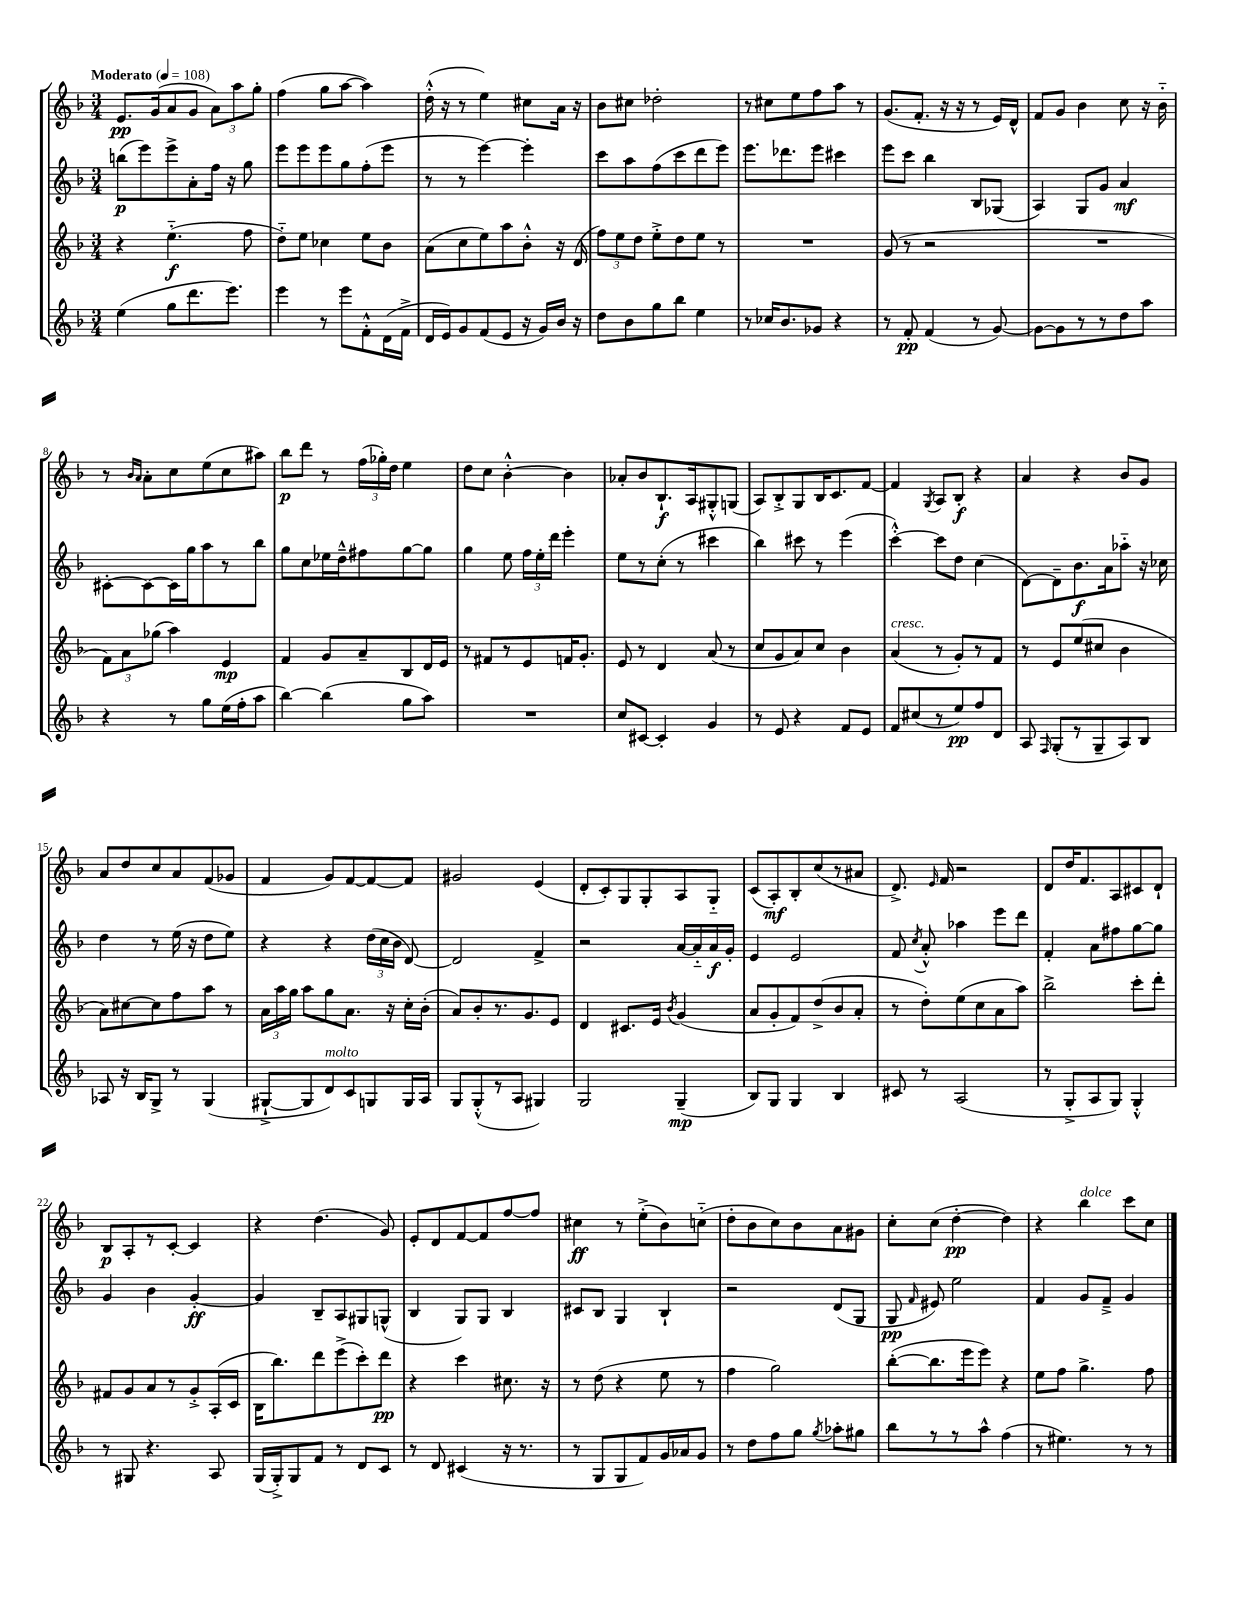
<<
\new StaffGroup <<
\new Staff = "s0" {
    \clef treble \key f \major \numericTimeSignature \time 3/4 \tempo "Moderato" 4 = 108
    \autoBeamOff e'8.[\pp g'16( a'8 g'8] \tuplet 3/2 { a'8[) a''8 g''8]-. } |
    f''4( g''8[ a''8]~ a''4) |
    d''16-.-^( r16 r8 e''4) cis''8[ a'16] r16 |
    bes'8[ cis''8] des''2-. |
    r8 cis''8[ e''8 f''8 a''8] r8 |
    g'8.[( f'8.]-. r16 r16 r8 e'16[) d'16]-^ |
    f'8[ g'8] bes'4 c''8 r16 bes'16-_ |
    r8 \grace { bes'16[ a'16] } a'8[-. c''8 e''8( c''8 ais''8]) |
    bes''8[\p d'''8] r8 \tuplet 3/2 { f''16[( ges''16-.) d''16] } e''4 |
    d''8[ c''8] bes'4~-.-^ bes'4 |
    aes'8[-. bes'8 bes8.-!\f a16 gis8-.-^ g8]( |
    a8[) bes8-.-> g8 bes16 c'8. f'8]~ |
    f'4 \acciaccatura { g8 } a8[ bes8]-.\f r4 |
    a'4 r4 bes'8[ g'8] |
    a'8[ d''8 c''8 a'8 f'8( ges'8] |
    f'4 g'8[) f'8~ f'8~ f'8] |
    gis'2 e'4( |
    d'8[-. c'8-.) g8 g8-. a8 g8]-_ |
    c'8[( a8-.\mf) bes8-. c''8( r8 ais'8] |
    d'8.->) \grace { e'16 } f'16 r2 |
    d'8[ d''16 f'8. a8 cis'8 d'8]-! |
    bes8[\p a8-. r8 c'8]~-. c'4 |
    r4 d''4.( g'8) |
    e'8[-. d'8 f'8~ f'8 f''8~ f''8] |
    cis''4\ff r8 e''8[-.->( bes'8) c''8]-_( |
    d''8[-. bes'8 c''8) bes'8 a'8 gis'8] |
    c''8[-. c''8]( d''4~-.\pp d''4) |
    r4 bes''4^\markup { \italic "dolce" } c'''8[ c''8] \bar "|." |
}
\new Staff = "s1" {
    \clef treble \key f \major \numericTimeSignature \time 3/4
    \autoBeamOff b''8[\p( e'''8) e'''8-> a'8-. f''16] r16 g''8 |
    e'''8[ e'''8 e'''8 g''8 f''8-.( e'''8] |
    r8 r8 e'''4~) e'''4-. |
    c'''8[ a''8 f''8( c'''8 d'''8 e'''8]) |
    e'''8.[ des'''8. e'''8] cis'''4 |
    e'''8[ c'''8] bes''4 bes8[ ges8]( |
    a4) g8[ g'8] a'4\mf |
    cis'8[~-. cis'8~ cis'16 g''16 a''8 r8 bes''8] |
    g''8[ c''8 ees''16 d''16---^ fis''8 g''8~ g''8] |
    g''4 e''8 \tuplet 3/2 { f''16[ e''16-. d'''16] } e'''4-. |
    e''8[ r8 c''8]-.( r8 cis'''4 |
    bes''4) cis'''8 r8 e'''4( |
    c'''4~-.-^) c'''8[ d''8] c''4( |
    d'8[~) d'8-- bes'8.\f a'16 aes''8]-_ r16 ces''16 |
    d''4 r8 e''16( r16 d''8[ e''8]) |
    r4 r4 \tuplet 3/2 { d''16[( c''16 bes'16] } d'8~) |
    d'2 f'4-> |
    r2 a'16[~ a'16-_ a'16\f g'16]-. |
    e'4 e'2 |
    f'8 \acciaccatura { c''8 } a'8-.-^ aes''4 e'''8[ d'''8] |
    f'4-. a'8[ fis''8 g''8~ g''8] |
    g'4 bes'4 g'4~-.\ff |
    g'4 bes8[-- a8 gis8 g8]-^( |
    bes4 g8[) g8] bes4 |
    cis'8[ bes8] g4 bes4-! |
    r2 d'8[( g8] |
    g8\pp \grace { f'16 } eis'8) e''2 |
    f'4 g'8[ f'8]---> g'4 \bar "|." |
}
\new Staff = "s2" {
    \clef treble \key f \major \numericTimeSignature \time 3/4
    \autoBeamOff r4 e''4.-_\f( f''8 |
    d''8[-_) e''8] ces''4 e''8[ bes'8] |
    a'8[( c''8 e''8) a''8 bes'8]-.-^ r16 d'16( |
    \tuplet 3/2 { f''8[) e''8 d''8] } e''8[-.-> d''8 e''8] r8 |
    R2. |
    g'8( r8 r2 |
    R2. |
    \tuplet 3/2 { f'8[) a'8 ges''8]( } a''4) e'4\mp |
    f'4 g'8[ a'8-- bes8 d'16 e'16] |
    r8 fis'8[ r8 e'8 f'16 g'8.]-. |
    e'8 r8 d'4 a'8( r8 |
    c''8[ g'8 a'8) c''8] bes'4 |
    a'4^\markup { \italic "cresc." }( r8 g'8[-.) r8 f'8] |
    r8 e'8[ e''8( cis''8] bes'4 |
    a'8[) cis''8~ cis''8 f''8 a''8] r8 |
    \tuplet 3/2 { a'16[ a''16 g''16] } a''8[ g''8 a'8.] r16 c''16[-. bes'16]-.( |
    a'8[) bes'8-. r8. g'8. e'8] |
    d'4 cis'8.[ e'16] \acciaccatura { bes'8 } g'4( |
    a'8[ g'8-. f'8) d''8->( bes'8 a'8]-. |
    r8 d''8[-.) e''8( c''8 a'8 a''8]) |
    bes''2-> c'''8[-. d'''8]-. |
    fis'8[ g'8 a'8 r8 g'8-.-> a16-.( c'16] |
    bes16[ bes''8.) d'''8 e'''8->( c'''8-.) d'''8]\pp |
    r4 c'''4 cis''8. r16 |
    r8 d''8( r4 e''8 r8 |
    f''4 g''2) |
    bes''8[~-.( bes''8. e'''16 e'''8]) r4 |
    e''8[ f''8] g''4.-> f''8 \bar "|." |
}
\new Staff = "s3" {
    \clef treble \key f \major \numericTimeSignature \time 3/4
    \autoBeamOff e''4( g''8[ d'''8. e'''8.]) |
    e'''4 r8 e'''8[ f'8-.-^ d'16( f'16]-> |
    d'16[ e'16) g'8 f'8( e'8] r16 g'16[) bes'16] r16 |
    d''8[ bes'8 g''8 bes''8] e''4 |
    r8 ces''16[ bes'8. ges'8] r4 |
    r8 f'8-.\pp f'4( r8 g'8~) |
    g'8[~ g'8 r8 r8 d''8 a''8] |
    r4 r8 g''8[ e''16( f''16-. a''8] |
    bes''4~) bes''4( g''8[ a''8]) |
    R2. |
    c''8[ cis'8]~ cis'4-. g'4 |
    r8 e'8 r4 f'8[ e'8] |
    f'8[ cis''8( r8 e''8\pp) f''8 d'8] |
    a8 \grace { f16 } g8[-.( r8 g8-- a8) bes8] |
    aes8 r16 bes16[ g8]-> r8 g4( |
    gis8[~-!-> gis8 d'8^\markup { \italic "molto" }) c'8 g8 g16 a16] |
    g8[ g8-.-^( r8 a8] gis4) |
    g2 g4--\mp( |
    bes8[) g8] g4 bes4 |
    cis'8 r8 a2( |
    r8 g8[-.-> a8 g8]) g4-.-^ |
    r8 gis8 r4. a8 |
    g16[( g16-.->) g8 f'8] r8 d'8[ c'8] |
    r8 d'8 cis'4( r16 r8. |
    r8 g8[ g8 f'8) g'16 aes'16 g'8] |
    r8 d''8[ f''8 g''8] \acciaccatura { g''8 } aes''8[-. gis''8] |
    bes''8[ r8 r8 a''8]-^ f''4( |
    r8 eis''4.) r8 r8 \bar "|." |
}
>>
>>
